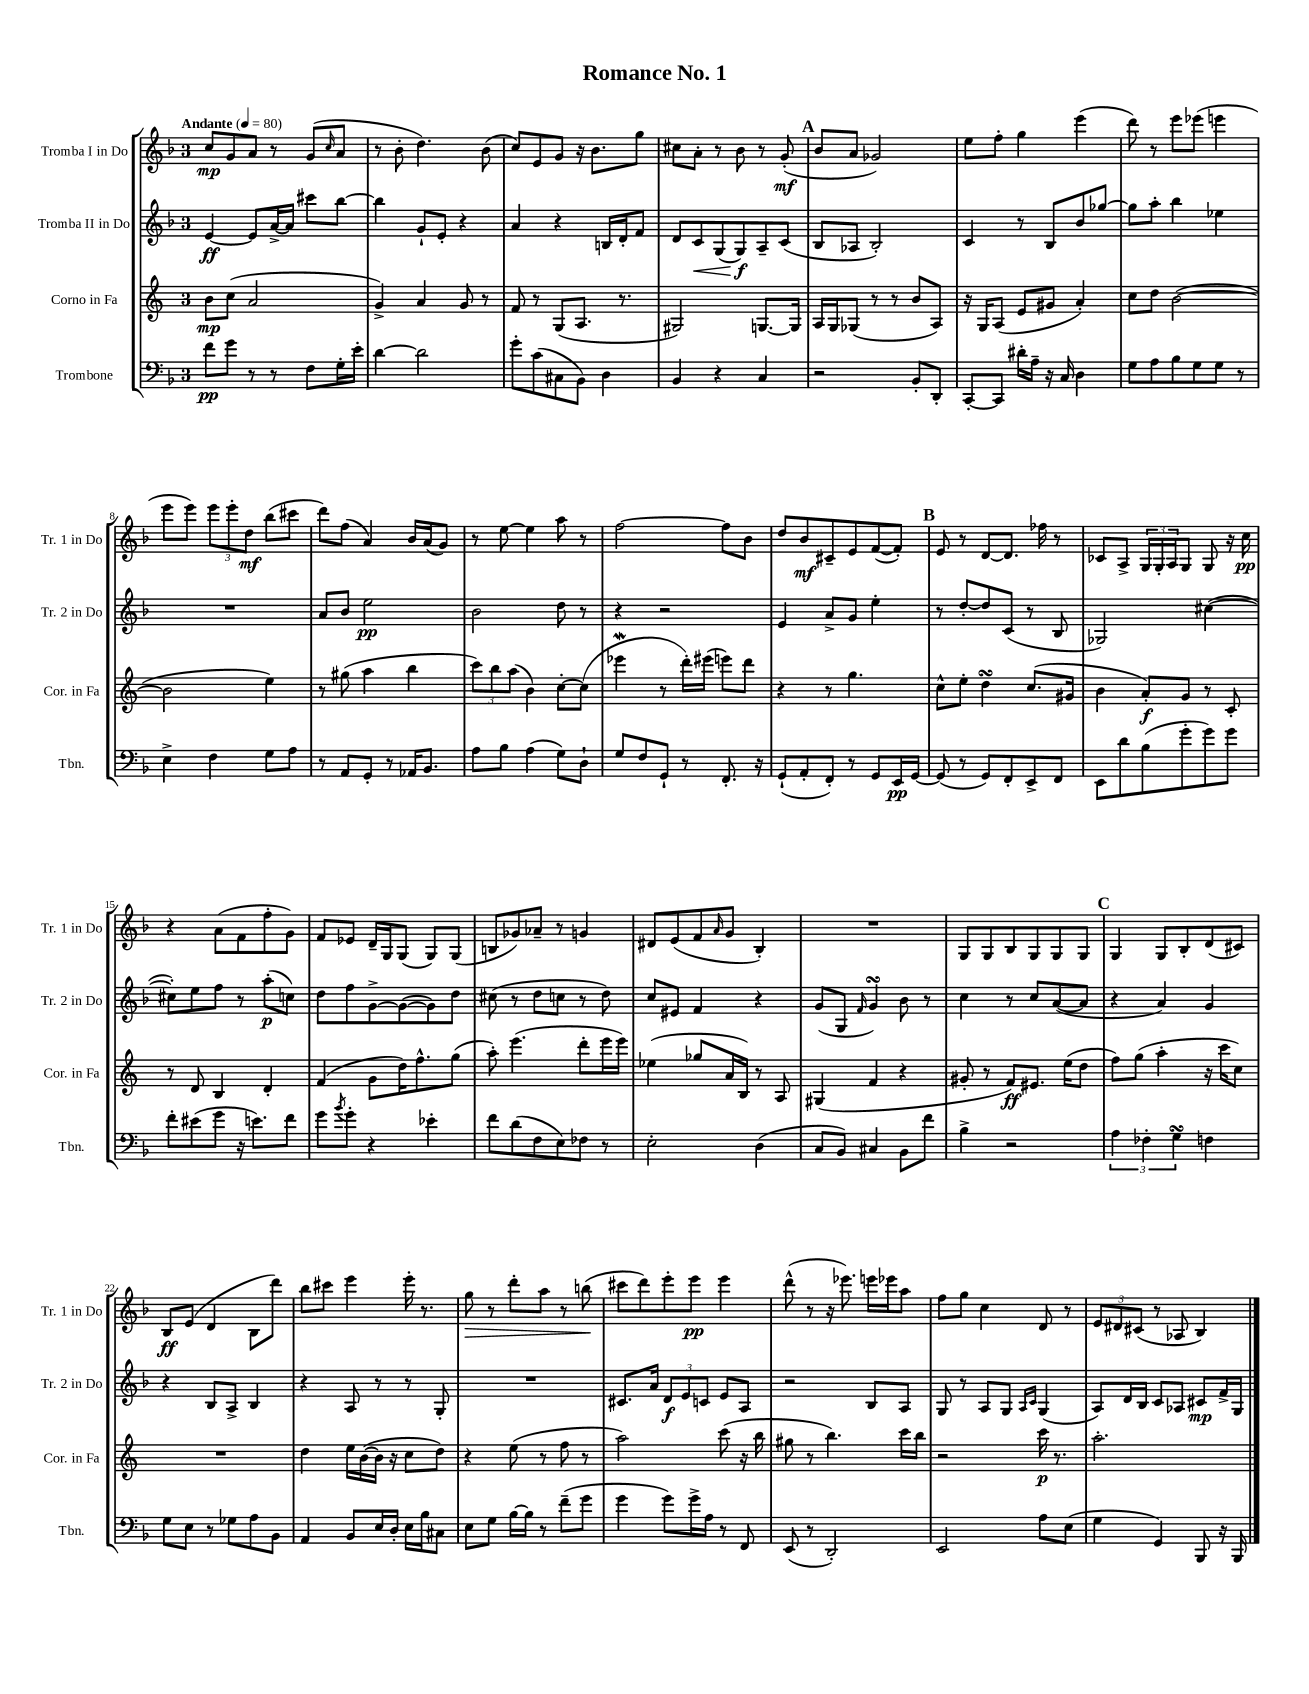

**kern	**dynam	**kern	**dynam	**kern	**dynam	**kern	**dynam
*part4	*part4	*part3	*part3	*part2	*part2	*part1	*part1
*staff4	*staff4	*staff3	*staff3	*staff2	*staff2	*staff1	*staff1
*I"Trombone	*	*I"Corno in Fa	*	*I"Tromba II in Do	*	*I"Tromba I in Do	*
*I'Tbn.	*	*I'Cor. in Fa	*	*I'Tr. 2 in Do	*	*I'Tr. 1 in Do	*
*clefF4	*	*clefG2	*	*clefG2	*	*clefG2	*
*k[b-]	*	*k[]	*	*k[b-]	*	*k[b-]	*
*M3/4	*	*M3/4	*	*M3/4	*	*M3/4	*
*MM80	*	*MM80	*	*MM80	*	*MM80	*
=1	=1	=1	=1	=1	=1	=1	=1
!	!	!	!	!	!	!LO:TX:a:B:t=Andante	!
8f\L	pp	8b\L	mp	[4e/	ff	8cc/L	mp
8g\J	.	(8cc\J	.	.	.	8g/	.
8r	.	2a/	.	8e/L]	.	8a/J	.
8r	.	.	.	[16a^/L	.	8r	.
.	.	.	.	16a/JJ]	.	.	.
8F\L	.	.	.	8ccc#X\L	.	(8g/L	.
.	.	.	.	.	.	16qqcc/	.
16G'\L	.	.	.	[8bb-\J	.	8a/J	.
16e'\JJ	.	.	.	.	.	.	.
=2	=2	=2	=2	=2	=2	=2	=2
[4d\	.	4g^/)	.	4bb-\]	.	8r	.
.	.	.	.	.	.	8b-'\	.
2d\]	.	4a/	.	8g`/L	.	4.dd\)	.
.	.	.	.	8e'/J	.	.	.
.	.	8g/	.	4r	.	.	.
.	.	8r	.	.	.	(8b-\	.
=3	=3	=3	=3	=3	=3	=3	=3
8g'\L	.	8f/	.	4a/	.	8cc/L)	.
(8c\	.	8r	.	.	.	8e/	.
8C#X\	.	(8G/L	.	4r	.	8g/J	.
8BB-\J)	.	8.A/J	.	.	.	16r	.
.	.	.	.	.	.	8.b-\L	.
4D\	.	.	.	16Bn/LL	.	.	.
.	.	8.r	.	16d'/J	.	.	.
.	.	.	.	8f/J	.	8gg\J	.
=4	=4	=4	=4	=4	=4	=4	=4
4BB-/	.	2G#X/)	.	8d/L	.	8cc#X\L	.
!	!	!	!	!	!LO:HP:b	!	!
.	.	.	.	8c/	<	8a'\J	.
4r	.	.	.	(8G/	.	8r	.
.	.	.	.	8G/)	f	8b-\	.
4C/	.	[8.Gn/L	.	8A~/	[	8r	.
.	.	.	.	(8c/J	.	(8g'/	mf
.	.	16G/Jk]	.	.	.	.	.
!!LO:REH:place=s1:t=A
=5	=5	=5	=5	=5	=5	=5	=5
2r	.	16A/LL	.	8B-/L	.	8b-/L	.
.	.	16G/J	.	.	.	.	.
.	.	(8G-X/J	.	8A-X/J	.	8a/J	.
.	.	8r	.	2B-'/)	.	2g-X/)	.
.	.	8r	.	.	.	.	.
8BB-'/L	.	8b/L	.	.	.	.	.
8DD'/J	.	8A/J)	.	.	.	.	.
=6	=6	=6	=6	=6	=6	=6	=6
[8CC'/L	.	16r	.	4c/	.	8ee\L	.
.	.	16G/KL	.	.	.	.	.
8CC/J]	.	(8A/J	.	.	.	8ff'\J	.
16d#X'\LL	.	8e/L	.	8r	.	4gg\	.
16A~\JJ	.	.	.	.	.	.	.
16r	.	8g#X/J	.	8B-/L	.	.	.
16C/	.	.	.	.	.	.	.
4D\	.	4a'/)	.	8b-/	.	(4eee\	.
.	.	.	.	[8gg-X/J	.	.	.
=7	=7	=7	=7	=7	=7	=7	=7
8G\L	.	8cc\L	.	8gg-\L]	.	8ddd\)	.
8A\	.	8dd\J	.	8aa'\J	.	8r	.
8B-\	.	([2b\	.	4bb-\	.	8eee\L	.
8G\	.	.	.	.	.	(8eee-X\J	.
8G\J	.	.	.	4ee-X\	.	4eeen\	.
8r	.	.	.	.	.	.	.
!!LO:LB:g=z
=8	=8	=8	=8	=8	=8	=8	=8
4E^\	.	2b\]	.	2.r	.	8eee\L	.
.	.	.	.	.	.	8eee\J)	.
4F\	.	.	.	.	.	12eee\L	.
.	.	.	.	.	.	12eee'\	.
.	.	.	.	.	.	12dd\J	mf
8G\L	.	4ee\)	.	.	.	(8bb-\L	.
8A\J	.	.	.	.	.	8ccc#X\J	.
=9	=9	=9	=9	=9	=9	=9	=9
8r	.	8r	.	8a/L	.	8ddd\L)	.
8AA/L	.	(8gg#X\	.	8b-/J	.	(8ff\J	.
8GG'/J	.	4aa\	.	2ee\	pp	4a/)	.
8r	.	.	.	.	.	.	.
16AA-X/KL	.	4bb\	.	.	.	16b-/LL	.
8.BB-/J	.	.	.	.	.	(16a/J	.
.	.	.	.	.	.	8g/J)	.
=10	=10	=10	=10	=10	=10	=10	=10
8A\L	.	12ccc\L)	.	2b-\	.	8r	.
.	.	12bb\	.	.	.	.	.
8B-\J	.	.	.	.	.	[8ee\	.
.	.	(12aa\J	.	.	.	.	.
(4A\	.	4b\)	.	.	.	4ee\]	.
8G\L)	.	[8cc'\L	.	8dd\	.	8aa\	.
8D`\J	.	(8cc\J]	.	8r	.	8r	.
=11	=11	=11	=11	=11	=11	=11	=11
8G/L	.	4eee-Xw\	.	4r	.	[2ff\	.
8F/	.	.	.	.	.	.	.
8GG`/J	.	8r	.	2r	.	.	.
8r	.	16ddd'\LL)	.	.	.	.	.
.	.	(16eee#X\JJ	.	.	.	.	.
8.FF'/	.	8eeen\L)	.	.	.	8ff\L]	.
.	.	8ddd\J	.	.	.	8b-\J	.
16r	.	.	.	.	.	.	.
=12	=12	=12	=12	=12	=12	=12	=12
(8GG`/L	.	4r	.	4e/	.	8dd/L	.
8AA'/	.	.	.	.	.	8b-/	mf
8FF'/J)	.	8r	.	8a^/L	.	8c#X~/	.
8r	.	4.gg\	.	8g/J	.	8e/	.
8GG/L	.	.	.	4ee'\	.	([8f/	.
16EE/L	pp	.	.	.	.	8f'/J])	.
[16GG/JJ	.	.	.	.	.	.	.
!!LO:REH:place=s1:t=B
=13	=13	=13	=13	=13	=13	=13	=13
(8GG/]	.	8cc^^\L	.	8r	.	8e/	.
8r	.	8ee'\J	.	[8dd'/L	.	8r	.
8GG/L)	.	4ddsSSS\	.	8dd/]	.	[8d/L	.
8FF'/	.	.	.	(8c/J	.	8.d/J]	.
8EE^/	.	(8.cc/L	.	8r	.	.	.
.	.	.	.	.	.	16ff-X\	.
8FF/J	.	.	.	8B-/	.	8r	.
.	.	16g#X/Jk	.	.	.	.	.
=14	=14	=14	=14	=14	=14	=14	=14
8EE\L	.	4b\	.	2G-X/)	.	8c-X/L	.
8d\	.	.	.	.	.	8A^/J	.
(8B-\	.	8a'/L)	f	.	.	24G/LL	.
.	.	.	.	.	.	24G'/	.
.	.	.	.	.	.	24A/J	.
8g'\	.	8g/J	.	.	.	8G/J	.
8g\)	.	8r	.	([4cc#X\	.	8G/	.
8g\J	.	8c'/	.	.	.	16r	.
.	.	.	.	.	.	16cc\	pp
!!LO:LB:g=z
=15	=15	=15	=15	=15	=15	=15	=15
8f'\L	.	8r	.	8cc#X'\L])	.	4r	.
(8e#X\	.	8d/	.	8ee\	.	.	.
8g\J	.	4B/	.	8ff\J	.	(8a\L	.
16r	.	.	.	8r	.	8f\	.
8.en\L)	.	.	.	.	.	.	.
.	.	4d'/	.	(8aa'\L	p	8ff'\	.
8f\J	.	.	.	8ccn\J)	.	8g\J)	.
=16	=16	=16	=16	=16	=16	=16	=16
8g\L	.	(4f/	.	8dd\L	.	8f/L	.
8qb-/	.	.	.	.	.	.	.
8g'\J	.	.	.	8ff\	.	8e-X/J	.
4r	.	8g\L	.	[8g^\	.	16d~/LL	.
.	.	.	.	.	.	16G/J	.
.	.	16dd\K)	.	(8g\_	.	(8G/J	.
.	.	8.ff^^\	.	.	.	.	.
4e-X'\	.	.	.	8g\])	.	8G/L)	.
.	.	(8gg\J	.	8dd\J	.	(8G/J	.
=17	=17	=17	=17	=17	=17	=17	=17
8f\L	.	8aa'\)	.	(8cc#X\	.	8Bn/L	.
(8d\	.	(4.eee\	.	8r	.	8g-X/)	.
8F\	.	.	.	8dd\L	.	8a-X~/J	.
8E\)	.	.	.	8ccn\J	.	8r	.
8F-X\J	.	8ddd'\L	.	8r	.	4gn/	.
8r	.	16eee\L	.	8dd\)	.	.	.
.	.	16eee\JJ)	.	.	.	.	.
=18	=18	=18	=18	=18	=18	=18	=18
2E'\	.	(4ee-X\	.	8cc/L	.	8d#X/L	.
.	.	.	.	8e#X/J	.	(8e/	.
.	.	8gg-X/L	.	4f/	.	8f/	.
.	.	.	.	.	.	16qqa/	.
.	.	16a/L	.	.	.	8g/J	.
.	.	16B/JJ)	.	.	.	.	.
(4D\	.	8r	.	4r	.	4B-'/)	.
.	.	8A/	.	.	.	.	.
=19	=19	=19	=19	=19	=19	=19	=19
8C/L	.	(4G#X/	.	(8g/L	.	2.r	.
8BB-/J)	.	.	.	8G/J	.	.	.
.	.	.	.	16qqf/	.	.	.
4C#X/	.	4f/	.	4gsSSS/)	.	.	.
8BB-\L	.	4r	.	8b-\	.	.	.
8f\J	.	.	.	8r	.	.	.
=20	=20	=20	=20	=20	=20	=20	=20
4B-^\	.	8g#X'/	.	4cc\	.	8G/L	.
.	.	8r	.	.	.	8G/	.
2r	.	8f/L)	ff	8r	.	8B-/	.
.	.	8.e#X/J	.	8cc/L	.	8G/	.
.	.	.	.	([8a/	.	8G/	.
.	.	(16ee\KL	.	.	.	.	.
.	.	8dd\J	.	8a/J]	.	8G/J	.
!!LO:REH:place=s1:t=C
=21	=21	=21	=21	=21	=21	=21	=21
6A\	.	8ff\L)	.	4r	.	4G/	.
.	.	(8gg\J	.	.	.	.	.
6F-X'\	.	.	.	.	.	.	.
.	.	4aa'\	.	4a/)	.	8G/L	.
6GsSSS\	.	.	.	.	.	.	.
.	.	.	.	.	.	8B-'/	.
4Fn\	.	16r	.	4g/	.	(8d/	.
.	.	16ccc\KL	.	.	.	.	.
.	.	8cc\J)	.	.	.	8c#X/J)	.
!!LO:LB:g=z
=22	=22	=22	=22	=22	=22	=22	=22
8G\L	.	2.r	.	4r	.	8B-/L	ff
8E\J	.	.	.	.	.	(8e/J	.
8r	.	.	.	8B-/L	.	4d/	.
8G-X\L	.	.	.	8A^/J	.	.	.
8A\	.	.	.	4B-/	.	8B-\L	.
8BB-\J	.	.	.	.	.	8ddd\J)	.
=23	=23	=23	=23	=23	=23	=23	=23
4AA/	.	4dd\	.	4r	.	8bb-\L	.
.	.	.	.	.	.	8ccc#X\J	.
8BB-/L	.	16ee\LL	.	8A/	.	4eee\	.
.	.	([16b\	.	.	.	.	.
16E/L	.	16b\JJ]	.	8r	.	.	.
16D'/JJ	.	16r	.	.	.	.	.
16E\LL	.	8cc\L	.	8r	.	16eee'\	.
16B-\J	.	.	.	.	.	8.r	.
8C#X\J	.	8dd\J)	.	8G'/	.	.	.
=24	=24	=24	=24	=24	=24	=24	=24
!	!	!	!	!	!	!	!LO:HP:b
8E\L	.	4r	.	2.r	.	8gg\	>
8G\J	.	.	.	.	.	8r	.
[16B-\LL	.	(8ee\	.	.	.	8ddd'\L	.
16B-\JJ]	.	.	.	.	.	.	.
8r	.	8r	.	.	.	8aa\J	.
(8f~\L	.	8ff\	.	.	.	8r	.
8g\J	.	8r	.	.	.	(8bbn\	.
.	.	.	.	.	.	.	]
=25	=25	=25	=25	=25	=25	=25	=25
4g\	.	2aa\)	.	8.c#X/L	.	8ccc#X\L	.
.	.	.	.	.	.	8ddd\)	.
.	.	.	.	16a/Jk	.	.	.
8g\L)	.	.	.	12d/L	f	8eee'\	.
.	.	.	.	12e/	.	.	.
16g^\L	.	.	.	.	.	8eee\J	pp
.	.	.	.	12cn/J	.	.	.
16A\JJ	.	.	.	.	.	.	.
8r	.	(8ccc\	.	8e/L	.	4eee\	.
8FF/	.	16r	.	8A/J	.	.	.
.	.	16bb\	.	.	.	.	.
=26	=26	=26	=26	=26	=26	=26	=26
(8EE/	.	8gg#X\	.	2r	.	(8ddd^^\	.
8r	.	8r	.	.	.	8r	.
2DD'/)	.	4.bb\)	.	.	.	16r	.
.	.	.	.	.	.	8.eee-X\)	.
.	.	.	.	8B-/L	.	16eeen\LL	.
.	.	.	.	.	.	16eee-X\J	.
.	.	16ccc\LL	.	8A/J	.	8aa\J	.
.	.	16bb\JJ	.	.	.	.	.
=27	=27	=27	=27	=27	=27	=27	=27
2EE/	.	2r	.	8G/	.	8ff\L	.
.	.	.	.	8r	.	8gg\J	.
.	.	.	.	8A/L	.	4cc\	.
.	.	.	.	8G/J	.	.	.
.	.	.	.	16qqA/LL	.	.	.
.	.	.	.	16qqc/JJ	.	.	.
8A\L	.	16ccc\	p	(4G/	.	8d/	.
.	.	8.r	.	.	.	.	.
(8E\J	.	.	.	.	.	8r	.
=28	=28	=28	=28	=28	=28	=28	=28
4G\	.	2.aa'\	.	8A/L)	.	12e/L	.
.	.	.	.	.	.	12d#X/	.
.	.	.	.	16d/L	.	.	.
.	.	.	.	.	.	(12c#X/J	.
.	.	.	.	16B-/JJ	.	.	.
4GG/)	.	.	.	8c/L	.	8r	.
.	.	.	.	8A-X/J	.	8A-X/	.
8BBB-/	.	.	.	8c#X/L	mp	4B-/)	.
16r	.	.	.	16f^/L	.	.	.
16BBB-/	.	.	.	16G/JJ	.	.	.
==	==	==	==	==	==	==	==
*-	*-	*-	*-	*-	*-	*-	*-
